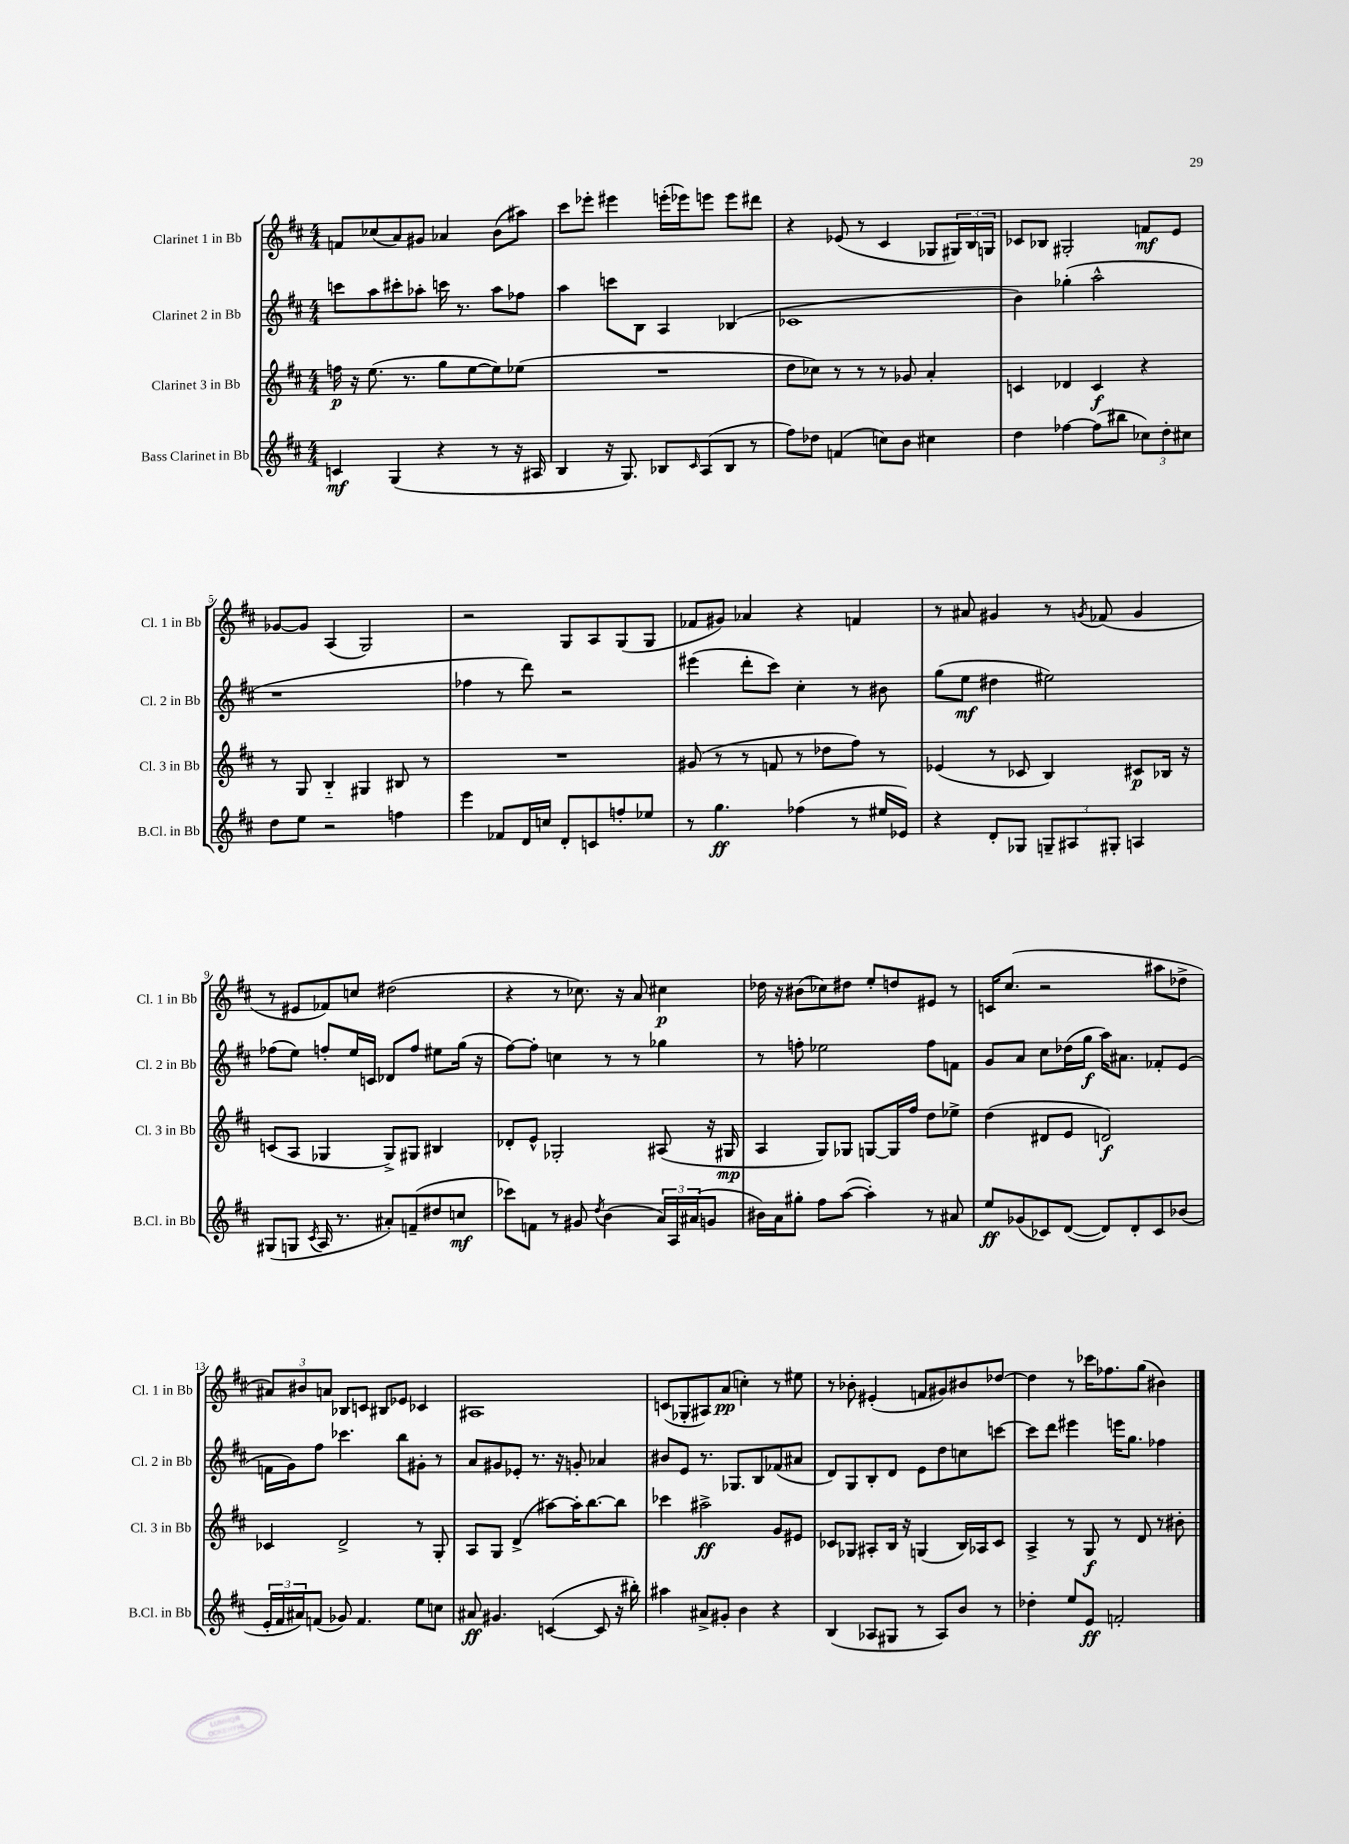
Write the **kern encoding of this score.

**kern	**kern	**kern	**kern
*staff4	*staff3	*staff2	*staff1
*clefG2	*clefG2	*clefG2	*clefG2
*k[f#c#]	*k[f#c#]	*k[f#c#]	*k[f#c#]
*M4/4	*M4/4	*M4/4	*M4/4
4c	16ff	8ccc	8f
.	16r	.	.
.	(8.ee	8aa	(8cc-
(4G	.	8ccc#'	8a)
.	8.r	.	.
.	.	8aa-'	8g#
4r	8gg	16ccc	4a-
.	.	8.r	.
.	[8ee	.	.
8r	8ee])	8aa-	(8b
16r	(8ee-	8ff-	8aa#)
16A#	.	.	.
=	=	=	=
4B	1r	4aa	8ccc#
.	.	.	8eee-'
16r	.	8ccc	4eee#
8.G)	.	.	.
.	.	8B	.
8B-	.	4A	(16eee'
.	.	.	16eee-)
16qqc#	.	.	.
(8A	.	.	8eee
8B-	.	(4B-	8eee
8r	.	.	8ddd#
=	=	=	=
8ff#)	8dd	1c-	4r
8dd-	8cc-)	.	.
(4f	8r	.	(8e-
.	8r	.	8r
8cc)	8r	.	4c#
8b	8g-	.	.
4cc#	4a'	.	8G-
.	.	.	24G#)
.	.	.	24B
.	.	.	24G
=	=	=	=
4dd	4c	4b)	8c-
.	.	.	8B-
[4ff-	4d-	(4gg-'	2G#'
(8ff-]	4c	2aa^^	.
8bb#	.	.	.
12cc-)	4r	.	8f
12dd'	.	.	.
.	.	.	8e
12cc#	.	.	.
=	=	=	=
8dd	8r	1r	[8g-
8ee	8G	.	8g-]
2r	4B'~	.	(4A
.	4G#	.	2G)
4ff	8B#	.	.
.	8r	.	.
=	=	=	=
4eee	1r	4ff-	2r
8f-	.	8r	.
16d	.	8ddd)	.
16cc	.	.	.
8d'	.	2r	8G
8c	.	.	8A
8ff'	.	.	(8G
8ee-	.	.	8G
=	=	=	=
8r	(8g#	(4eee#	8f-
4.gg	8r	.	8g#)
.	8r	8ddd'	4a-
.	8f	8ccc#)	.
(4ff-	8r	4cc#'	4r
.	8dd-	.	.
8r	8ff#)	8r	4f
16ee#	8r	8b#	.
16e-)	.	.	.
=	=	=	=
4r	(4e-	(8gg	8r
.	.	8ee	8a#
8d'	8r	4dd#	4g#
8G-	8c-	.	.
12G~	4B)	2ee#)	8r
12A#	.	.	.
.	.	.	8qg
.	.	.	(8f-
12G#'	.	.	.
4A	8c#	.	4g
.	16B-	.	.
.	16r	.	.
=	=	=	=
(8G#	(8c	(8ff-	8r
8G	8A	8ee)	8e#
8qc#	.	.	.
16A	4G-	8ff'	8f-)
8.r	.	.	.
.	.	16ee	8cc
.	.	16c	.
8a#')	8G-^)	8d-	(2dd#
(8f~	8G#	8ff	.
8dd#	4B#	8ee#	.
8cc	.	(16gg	.
.	.	16r	.
=	=	=	=
8ccc-)	8d-'	[8ff#)	4r
8f	8e^^	8ff#']	.
8r	2G-'	4cc	8r
8g#	.	.	8.cc-)
8qdd	.	.	.
(4b	.	8r	.
.	.	.	16r
.	.	8r	8a
24a)	(8A#	4gg-	4cc#
24A	.	.	.
(24a#	.	.	.
8g	16r	.	.
.	16G#	.	.
=	=	=	=
16b#)	4A	8r	16dd-
16a	.	.	16r
8gg#'	.	8ff'	(8b#
8ff#	8G)	2ee-	8cc-)
([8aa	8G-	.	8dd#
4aa'])	[8G	.	8ee'
.	16G]	.	8dd
.	16ff#	.	.
8r	8dd	8ff	8e#
8a#	8ee-^	8f	8r
=	=	=	=
8ee	(4dd	8g	16c
.	.	.	(8.cc#
(8g-	.	8a	.
8c-)	8d#	8cc#	2r
([8d	8e	(16dd-	.
.	.	16gg	.
8d])	2d)	16aa)	.
.	.	8.a#	.
8d'	.	.	.
8c-	.	8f-'	8aa#
(8b-	.	(8e	8dd-^
=	=	=	=
24e'	4c-	16f	12a#)
24f#	.	.	.
.	.	16g)	.
24a#)	.	.	12b#
(8f	.	8ff#	.
.	.	.	12a
8g-)	2d^	4.ccc-	8B-
4.f	.	.	8c
.	.	.	8B#
.	.	8bb	8e-
8ee	8r	8g#'	4c-
8cc	8G'	8r	.
=	=	=	=
8a#	8A	8a	1A#
4.g#	8G	8g#	.
.	(4d^	8e-'	.
.	.	8.r	.
([4c	[8aa#)	.	.
.	.	16r	.
.	16aa#']	8g'	.
.	[8.bb	.	.
8c]	.	4a-	.
16r	8bb]	.	.
16bb#')	.	.	.
=	=	=	=
4aa#	4ccc-	8b#	(8c
.	.	8e	8G-'
8a#^	2aa#^	8.r	8A#)
8g#'	.	.	(8a
.	.	8.G-	.
4b	.	.	4cc')
.	.	8B	.
4r	8g	(8f-	8r
.	8e#	8a#	8ee#
=	=	=	=
(4B	8c-	8d)	8r
.	8G-	8G	8b-'
8A-	8A#'	8B'	(4e#'
8G#	16B	8d	.
.	16r	.	.
8r	(4G	8e	8f
8A-)	.	8dd	8g#)
8b	16B)	8cc	8b#
.	16A-	.	.
8r	8c-	[8ccc	[8dd-
=	=	=	=
4dd-'	4A^	8ccc]	4dd-]
.	.	8ddd	.
8ee	8r	4eee#	8r
8e	8G	.	16ccc-
.	.	.	8.ff-
2f'	8r	16eee	.
.	.	8.gg	.
.	8d	.	(8gg
.	8r	4ff-	4b#)
.	8b#'	.	.
==	==	==	==
*-	*-	*-	*-
